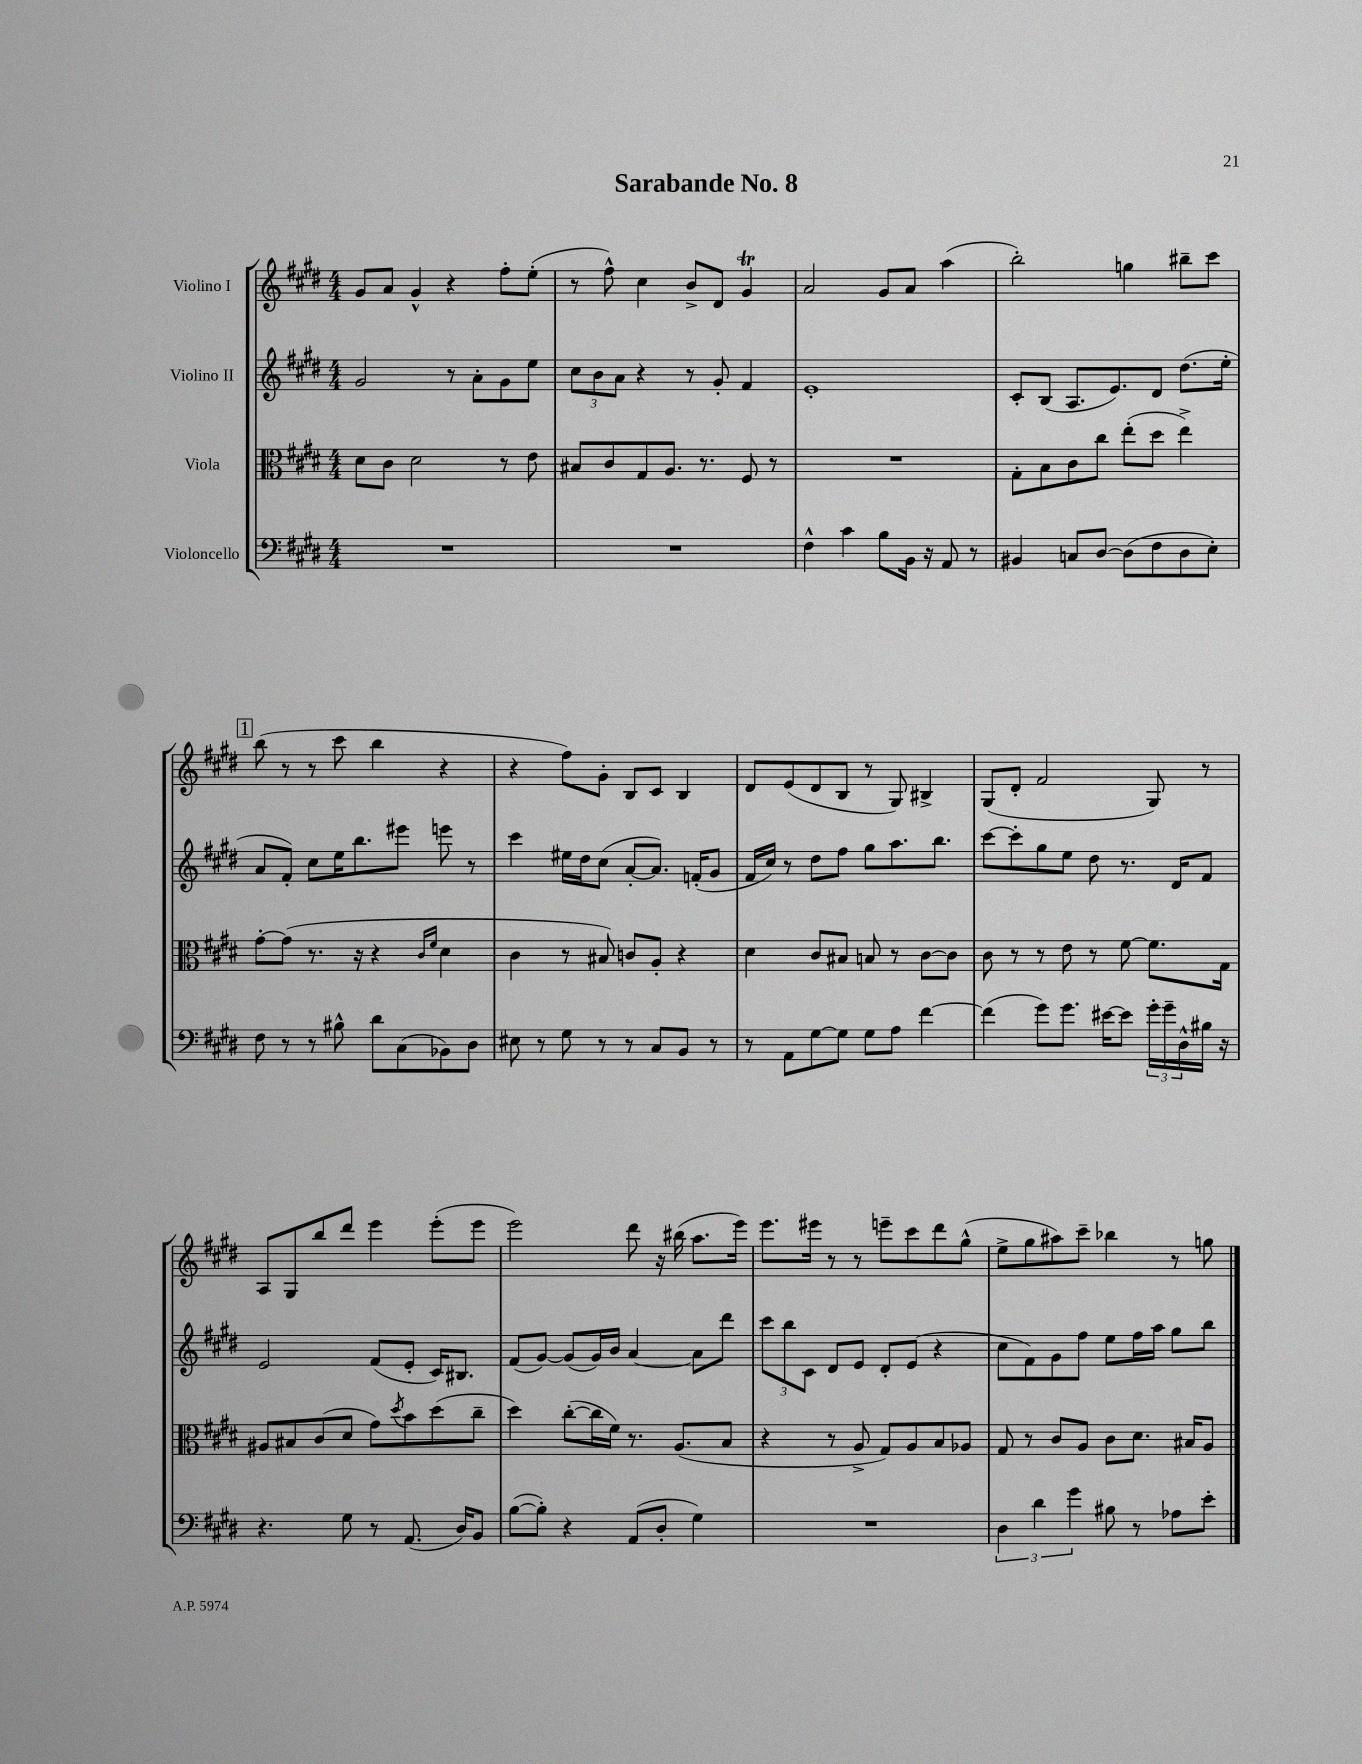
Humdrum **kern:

**kern	**kern	**kern	**kern
*part4	*part3	*part2	*part1
*staff4	*staff3	*staff2	*staff1
*I"Violoncello	*I"Viola	*I"Violino II	*I"Violino I
*clefF4	*clefC3	*clefG2	*clefG2
*k[f#c#g#d#]	*k[f#c#g#d#]	*k[f#c#g#d#]	*k[f#c#g#d#]
*M4/4	*M4/4	*M4/4	*M4/4
=1	=1	=1	=1
1r	8d#\L	2g#/	8g#/L
.	8c#\J	.	8a/J
.	2d#\	.	4g#^^/
.	.	8r	4r
.	.	8a'\L	.
.	8r	8g#\	8ff#'\L
.	8e\	8ee\J	(8ee'\J
=2	=2	=2	=2
1r	8B#X/L	12cc#\L	8r
.	.	12b\	.
.	8c#/	.	8ff#^^\)
.	.	12a\J	.
.	8G#/	4r	4cc#\
.	8.A/J	.	.
.	.	8r	8b^/L
.	8.r	.	.
.	.	8g#'/	8d#/J
.	8F#/	4f#/	4g#t/
.	8r	.	.
=3	=3	=3	=3
4F#^^\	1r	1e'	2a/
4c#\	.	.	.
8B\L	.	.	8g#/L
16BB\Jk	.	.	8a/J
16r	.	.	.
8AA/	.	.	(4aa\
8r	.	.	.
=4	=4	=4	=4
4BB#X/	8G#'\L	8c#'/L	2bb'\)
.	8B\	(8B/J	.
8Cn/L	8c#\	8.A/L	.
[8D#/J	8cc#\J	.	.
.	.	8.e/)	.
(8D#\L]	(8ee'\L	.	4ggn\
8F#\	8dd#\J	8d#/J	.
8D#\	4ee^\)	(8.dd#\L	8bb#X~\L
8E'\J)	.	.	8ccc#\J
.	.	16ee'\Jk	.
!!LO:LB:g=z
!!LO:REH:place=s1:t=1
=5	=5	=5	=5
8F#\	[8g#'\L	8a/L	(8bb\
8r	(8g#\J]	8f#'/J)	8r
8r	8.r	8cc#\L	8r
8B#X^^\	.	16ee\K	8ccc#\
.	16r	8.bb\	.
8d#\L	4r	.	4bb\
(8C#\	.	8eee#X\J	.
.	16qqc#/LL	.	.
.	16qqf#/JJ	.	.
8BB-X\)	4d#\	8eeen\	4r
8D#\J	.	8r	.
=6	=6	=6	=6
8E#X\	4c#\	4ccc#\	4r
8r	.	.	.
8G#\	8r	16ee#X\LL	8ff#\L)
.	.	16dd#\J	.
8r	8B#X/)	(8cc#\J	8g#'\J
8r	8cn/L	[8a'/L	8B/L
8C#/L	8A'/J	8.a/J])	8c#/J
8BB/J	4r	.	4B/
.	.	(16fn'/KL	.
8r	.	8g#/J	.
=7	=7	=7	=7
8r	4d#\	16f#/LL	8d#/L
.	.	16cc#/JJ)	.
8AA\L	.	8r	(8e/
[8G#\	8c#/L	8dd#\L	8d#/
8G#\J]	8B#X/J	8ff#\J	8B/J
8G#\L	8Bn/	8gg#\L	8r
8A\J	8r	8.aa\	8G#/)
[4f#\	[8c#\L	.	4B#X^/
.	.	8.bb\J	.
.	8c#\J]	.	.
=8	=8	=8	=8
(4f#\]	8c#\	[8ccc#\L	(8G#/L
.	8r	8ccc#'\]	8d#'/J
8g#\L)	8r	8gg#\	2f#/
8.g#\J	8e\	8ee\J	.
.	8r	8dd#\	.
[16e#X\KL	.	.	.
8e#\J]	[8f#\	8.r	.
24g#'\LL	8.f#\L]	.	8G#/)
24g#~\	.	.	.
.	.	16d#/KL	.
24D#^^\	.	.	.
16B#X\JJ	.	8f#/J	8r
16r	16G#\Jk	.	.
!!LO:LB:g=z
=9	=9	=9	=9
4.r	8A#X/L	2e/	8A/L
.	8B#X/	.	8G#/
.	(8c#/	.	8bb/
8G#\	8d#/J	.	8ddd#/J
8r	8g#\L)	(8f#/L	4eee\
.	8qdd#/	.	.
(8.AA/	8b\	8e'/J	.
.	(8dd#\	16c#/KL)	(8eee'\L
16D#/KL)	.	8.B#X/J	.
8BB/J	8cc#~\J	.	8eee\J
=10	=10	=10	=10
([8B\L	4dd#\)	(8f#/L	2eee\)
8B'\J])	.	[8g#/J)	.
4r	([8cc#'\L	(8g#/L]	.
.	16cc#\L]	16g#/L)	.
.	16f#\JJ)	16b/JJ	.
(8AA/L	8.r	[4a/	8ddd#\
8D#'/J	.	.	16r
.	(8.A/L	.	(16bb#X\
4G#\)	.	8a\L]	8.aa\L
.	8B/J	8ddd#\J	.
.	.	.	16eee\Jk)
=11	=11	=11	=11
1r	4r	12ccc#\L	8.eee\L
.	.	12bb\	.
.	.	12c#\J	.
.	.	.	16eee#X\Jk
.	8r	8d#/L	8r
.	8A^/	8e/J	8r
.	8G#/L)	8d#'/L	8eeen~\L
.	8A/	(8e/J	8ccc#\
.	8B/	4r	8ddd#\
.	8A-X/J	.	(8gg#^^\J
=12	=12	=12	=12
6D#\	8G#/	8cc#\L	8ee^\L
.	8r	8f#\)	8gg#\
6d#\	.	.	.
.	8c#/L	8g#\	8aa#X\)
6g#\	.	.	.
.	8A/J	8ff#\J	8ccc#~\J
8B#X\	8c#\L	8ee\L	4bb-X\
8r	8.d#\J	16ff#\L	.
.	.	16aa\JJ	.
8A-X\L	.	8gg#\L	8r
.	16B#X/KL	.	.
8e'\J	8A/J	8bb\J	8ggn\
==	==	==	==
*-	*-	*-	*-
